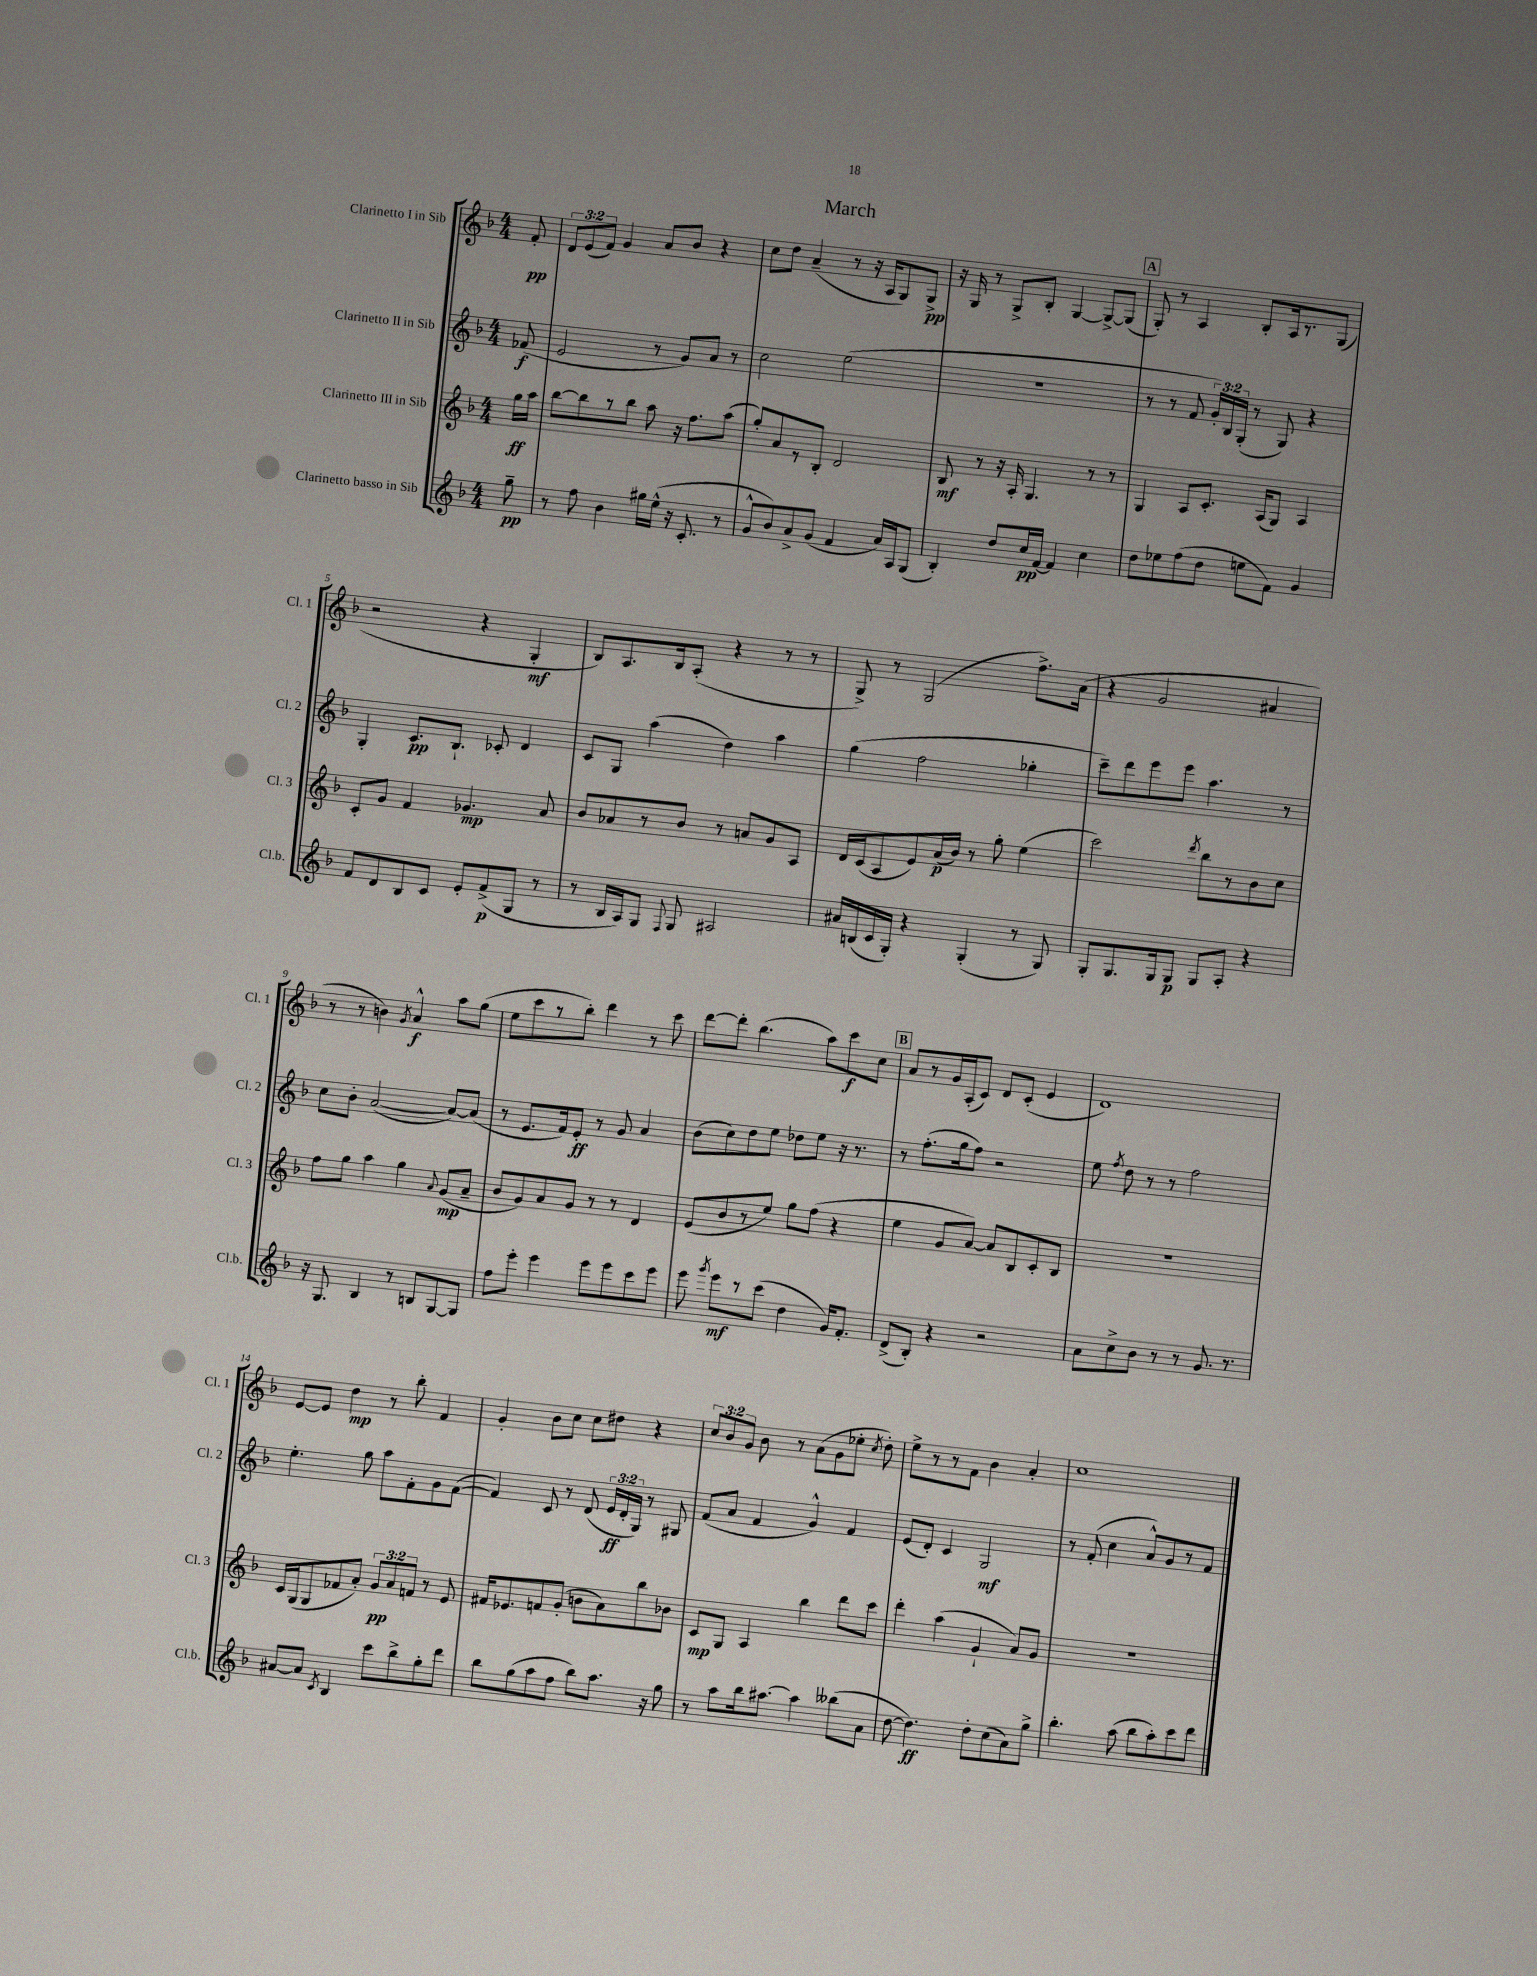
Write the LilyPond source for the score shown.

\header { title = "March" }
<<
\new StaffGroup <<
\new Staff = "s0" \with { instrumentName = "Clarinetto I in Sib" shortInstrumentName = "Cl. 1" } {
    \clef treble \key f \major \numericTimeSignature \time 4/4 \override Staff.TupletNumber.text = #tuplet-number::calc-fraction-text \partial 8
    \autoBeamOff f'8-.\pp |
    \tuplet 3/2 { d'8[ e'8( f'8]) } g'4 a'8[ bes'8] r4 |
    c''8[ d''8] a'4--( r8 r16 a16[ g8) g8]->\pp |
    r16 g16 r8 g8[-> bes8]-. g4~ g8[~-> g8]( |
    \mark \markup { \box "A" } g8-.) r8 a4 bes8[-. a16 r8. g8]( |
    r2 r4 g4-.\mf |
    bes8[) a8. bes16 a8]-.( r4 r8 r8 |
    g8->) r8 g2( f''8.[->) a'16]( |
    r4 g'2 ais'4 |
    r8 r8 b'4) \acciaccatura { g'8 } a'4-^\f a''8[ g''8]( |
    e''8[ c'''8 r8 bes''8]-.) d'''4 r8 c'''8 |
    d'''8[~ d'''8]-. bes''4.( a''8[) c'''8\f c''8] |
    \mark \markup { \box "B" } a'8[ r8 g'16 a16-.( c'8]) d'8[ c'8]-.( e'4 |
    d'1) |
    e'8[~ e'8] d''4\mp r8 bes''8-. f'4 |
    g'4-. bes'8[ c''8] c''8[ dis''8] r4 |
    \tuplet 3/2 { c''8[ bes'8 g'8] } bes'8 r8 a'8[( g'8 ees''8]-. \acciaccatura { c''8 } d''8-.) |
    e''8[-> r8 r8 f'8] bes'4 a'4-. |
    c''1 \bar "|." |
}
\new Staff = "s1" \with { instrumentName = "Clarinetto II in Sib" shortInstrumentName = "Cl. 2" } {
    \clef treble \key f \major \numericTimeSignature \time 4/4 \override Staff.TupletNumber.text = #tuplet-number::calc-fraction-text \partial 8
    \autoBeamOff fes'8\f( |
    e'2 r8 g'8[) a'8] r8 |
    c''2 e''2( |
    R1 |
    \mark \markup { \box "A" } r8 r8 f'8 \tuplet 3/2 { g'16[-.) bes16 g16]-.( } r8 g8) r4 |
    g4-. c'8.[\pp bes8.]-! ces'8-. d'4 |
    c'8[ g8] a''4( d''4) a''4 |
    g''4( f''2 ges''4-. |
    c'''8[--) d'''8 e'''8 e'''8] a''4. r8 |
    c''8[ bes'8]-. a'2~( a'8[~) a'8]( |
    r8 e'8.[ f'16) e'8]-.\ff r8 g'8 a'4 |
    bes'8[( c''8) d''8 e''8] des''8[ e''8] r16 r8. |
    \mark \markup { \box "B" } r8 f''8.[-.( g''16 f''8]) r2 |
    e''8 \acciaccatura { f''8 } d''8 r8 r8 f''2 |
    e''4.-. g''8 a''8[ f'8-. g'8 f'8]~( |
    f'4) c'8 r8 d'8( \tuplet 3/2 { e'16[\ff d'16-. g16]) } r8 gis8 |
    f'8[( a'8] f'4 g'4-^) f'4 |
    e'8[( d'8]-.) c'4 g2\mf |
    r8 f'8-.( c''4 a'8[-^) g'8 r8 f'8] \bar "|." |
}
\new Staff = "s2" \with { instrumentName = "Clarinetto III in Sib" shortInstrumentName = "Cl. 3" } {
    \clef treble \key f \major \numericTimeSignature \time 4/4 \override Staff.TupletNumber.text = #tuplet-number::calc-fraction-text \partial 8
    \autoBeamOff g''16[\ff a''16] |
    bes''8[~ bes''8 r8 bes''8] a''8 r16 f''8.[ a''8]( |
    g''8[-.) a'8 r8 bes8]-. d'2 |
    bes8\mf r8 r16 a16-. g4. r8 r8 |
    \mark \markup { \box "A" } g4 a8[ c'8.]-. a16[( g8]) a4 |
    c'8[-. g'8] f'4 ges'4.\mp a'8 |
    bes'8[ aes'8 r8 bes'8] r8 a'8[ g'8 a8] |
    d'16[ c'16( a8 e'8) a'16\p( bes'16]) r8 g''8-. e''4( |
    c'''2) \acciaccatura { d'''8 } bes''8[ r8 bes'8 c''8] |
    f''8[ g''8] a''4 g''4 \appoggiatura { a'8 } g'8[\mp( a'8]-- |
    bes'8[ g'8) a'8 g'8] r8 r8 d'4 |
    e'8[( bes'8 r8 e''8]) g''8[ f''8]( r4 |
    \mark \markup { \box "B" } e''4 g'8[ a'8]~) a'8[ bes8 c'8-. bes8] |
    r1 |
    c'16[ g16( g8 fes'8 a'8]-.) \tuplet 3/2 { g'8[\pp a'8 f'8] } r8 e'8 |
    fis'16[ ees'8. f'8 g'8]-.( b'8[ a'8) bes''8 bes'8] |
    c'8[\mp g8] a4 bes''4 d'''8[ c'''8] |
    d'''4-. a''4( g'4-! a'8[) g'8] |
    r1 \bar "|." |
}
\new Staff = "s3" \with { instrumentName = "Clarinetto basso in Sib" shortInstrumentName = "Cl.b." } {
    \clef treble \key f \major \numericTimeSignature \time 4/4 \partial 8
    \autoBeamOff g''8--\pp |
    r8 f''8 bes'4 gis''16[ e''16]-^( r16 c'8.-. r8 |
    g'8[-^ bes'8) a'8-> g'8]( f'4 a'16[) a16 g8]( |
    bes4-.) d''8[ c''16\pp f'16]~ f'4 c''4 |
    \mark \markup { \box "A" } d''8[ ees''8 f''8( d''8] e''8[ f'8]) g'4 |
    f'8[ d'8 bes8 c'8] e'8[-. f'8->\p( g8] r8 |
    r8 bes16[ a16) g8] \appoggiatura { f8 } g8 ais2 |
    ais'16[ b16( c'16 g16]-.) r4 g4-.( r8 g8) |
    g8[-. g8. g16 g8]\p g8[ a8]-. r4 |
    r16 g8. bes4 r8 b8[ g8~ g8] |
    f''8[ e'''8]-. e'''4 e'''8[ e'''8 c'''8 e'''8] |
    e'''8 \acciaccatura { g'''8 } e'''8[\mf r8 c'''8]( d''4 g'16[) f'8.]-. |
    \mark \markup { \box "B" } d'8[->( bes8]-.) r4 r2 |
    a'8[ c''8-> bes'8] r8 r8 g'8. r8. |
    ais'8[~ ais'8] \acciaccatura { c'8 } bes4 c'''8[ bes''8-> g''8-. d'''8] |
    bes''8[ g''8( a''8 f''8] bes''8[) a''8.] r16 g''8 |
    r8 a''8[ bes''16 ais''8.]~ ais''4 beses''8[( a'8] |
    d''8~ d''4.\ff) d''8[-. c''8( a'8) g''8]-> |
    bes''4.-. a''8( bes''8[ a''8-.) c'''8 d'''8] \bar "|." |
}
>>
>>
